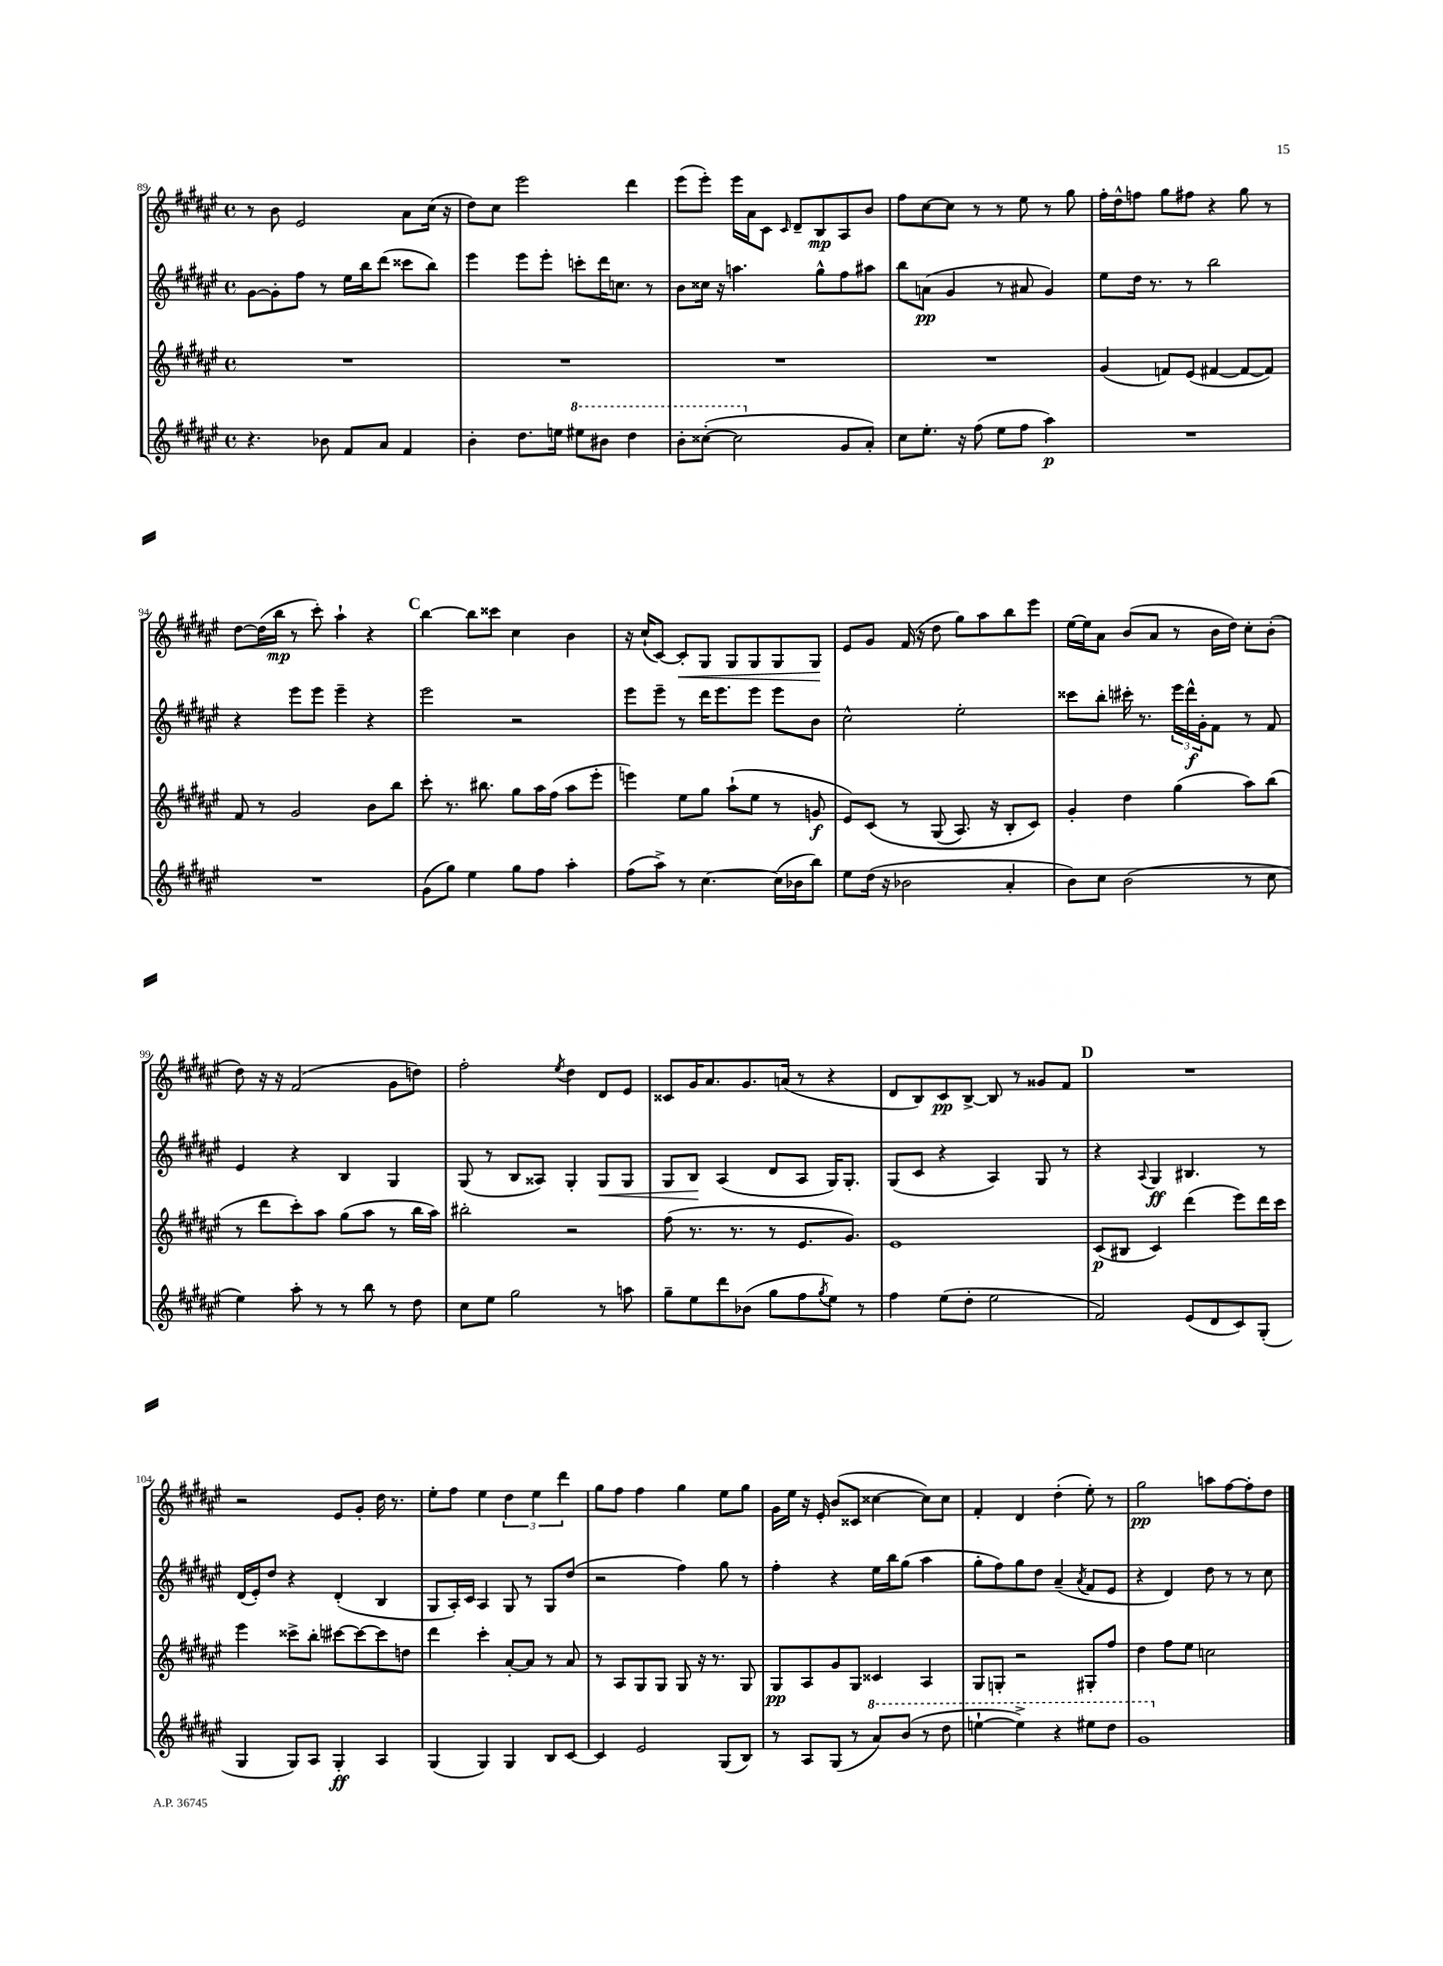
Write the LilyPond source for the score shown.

<<
\new StaffGroup <<
\new Staff = "s0" {
    \clef treble \key fis \major \defaultTimeSignature \time 4/4
    r8 b'8 eis'2 ais'8 cis''16( r16 |
    dis''8) cis''8 eis'''2 dis'''4 |
    eis'''8( eis'''8-.) eis'''16 ais'16 cis'8 \grace { cis'16 } dis'8-- b8\mp ais8 b'8 |
    fis''8 cis''8~ cis''8 r8 r8 eis''8 r8 gis''8 |
    fis''16-. dis''16-^ f''8 gis''8 fis''8 r4 gis''8 r8 |
    dis''8~ dis''16( b''16\mp r8 cis'''8-.) ais''4-! r4 |
    \mark \markup { \bold "C" } b''4~ b''8 cisis'''8 cis''4 b'4 |
    r16 cis''16-!( cis'8~) cis'8-.\< gis8 gis8 gis8 gis8 gis8\! |
    eis'8 gis'8 fis'16( r16 dis''8 gis''8) ais''8 b''8 eis'''8 |
    eis''16~ eis''16 ais'8 b'8( ais'8 r8 b'16 dis''16) cis''8-. b'8-.( |
    dis''8) r16 r16 fis'2( gis'8 d''8) |
    fis''2-. \acciaccatura { eis''8 } dis''4 dis'8 eis'8 |
    cisis'8 gis'16 ais'8. gis'8. a'16( r8 r4 |
    dis'8 b8) cis'8\pp b8~-> b8 r8 gisis'8 fis'8 |
    \mark \markup { \bold "D" } R1 |
    r2 eis'8 gis'8-. dis''16 r8. |
    eis''8-. fis''8 eis''4 \tuplet 3/2 { dis''4 eis''4 dis'''4 } |
    gis''8 fis''8 fis''4 gis''4 eis''8 gis''8 |
    gis'16 eis''16 r16 eis'16-. b'8( cisis'8 cisis''4~ cisis''8) cisis''8 |
    fis'4-. dis'4 dis''4-.( eis''8-.) r8 |
    gis''2\pp a''8 fis''8~ fis''8-. dis''8 \bar "|." |
}
\new Staff = "s1" {
    \clef treble \key fis \major \defaultTimeSignature \time 4/4
    gis'8~ gis'8-. fis''8 r8 eis''16 b''16 dis'''8( cisis'''8 b''8) |
    eis'''4 eis'''8 eis'''8-. c'''8-. dis'''16 c''8. r8 |
    b'8 cisis''16 r16 a''4. gis''8-^ fis''8 ais''8 |
    b''8 a'8\pp( gis'4 r8 ais'8 gis'4) |
    eis''8 dis''16 r8. r8 b''2 |
    r4 eis'''8 eis'''8 eis'''4-- r4 |
    \mark \markup { \bold "C" } eis'''2 r2 |
    eis'''8 eis'''8-- r8 dis'''16 eis'''8. eis'''8 eis'''8 b'8 |
    cis''2-^ eis''2-. |
    cisis'''8 b''8-. cis'''16-. r8. \tuplet 3/2 { eis'''16 dis'''16-^\f gis'16-. } fis'8 r8 fis'8 |
    eis'4 r4 b4 gis4 |
    gis8( r8 b8 aisis8) gis4-. gis8\< gis8 |
    gis8 b8\! ais4( dis'8 ais8 gis16) gis8.-. |
    gis8( cis'8 r4 ais4) gis8 r8 |
    \mark \markup { \bold "D" } r4 \appoggiatura { ais8 } gis4\ff bis4. r8 |
    dis'16( eis'16-.) dis''8 r4 dis'4-.( b4 |
    gis8 ais16-.) cis'16 ais4 gis8 r8 gis8 dis''8( |
    r2 fis''4) gis''8 r8 |
    fis''4-. r4 eis''16 b''16 gis''8( ais''4 |
    gis''8-. fis''8) gis''8 dis''8 ais'4--( \acciaccatura { ais'8 } fis'8 eis'8 |
    r4 dis'4) dis''8 r8 r8 cis''8 \bar "|." |
}
\new Staff = "s2" {
    \clef treble \key fis \major \defaultTimeSignature \time 4/4
    R1 |
    R1 |
    R1 |
    R1 |
    gis'4( f'8) eis'8( fis'4~ fis'8~ fis'8) |
    fis'8 r8 gis'2 b'8 b''8 |
    \mark \markup { \bold "C" } cis'''8-. r8. bis''8. gis''8 ais''16 fis''16( ais''8 eis'''8-. |
    e'''4) eis''8 gis''8 ais''8-!( eis''8 r8 g'8\f |
    eis'8) cis'8\( r8 gis8( ais8.) r16 b8-. cis'8\) |
    gis'4-. dis''4 gis''4( ais''8) b''8( |
    r8 dis'''8 cis'''8-.) ais''8 gis''8( ais''8 r8 b''16 ais''16) |
    bis''2-. r2 |
    fis''8( r8. r8. r8 eis'8. gis'8.) |
    eis'1 |
    \mark \markup { \bold "D" } cis'8\p( bis8 cis'4) dis'''4( eis'''8) dis'''16 cis'''16 |
    eis'''4 cisis'''8-> b''8-. cis'''8~ cis'''8~ cis'''8 d''8 |
    dis'''4 cis'''4-. ais'8~-. ais'8 r8 ais'8 |
    r8 ais8 gis8 gis8 gis8 r16 r8. gis8 |
    gis8\pp ais8 gis'8 gis8 cisis'4 ais4 |
    gis8 g8-. r2 gis8-. fis''8 |
    dis''4 fis''8 eis''8 c''2 \bar "|." |
}
\new Staff = "s3" {
    \clef treble \key fis \major \defaultTimeSignature \time 4/4
    r4. bes'8 fis'8 ais'8 fis'4 |
    b'4-. dis''8. e''16 \ottava #1 eis'''!8 bis''8 dis'''4 |
    b''8-. cisis'''8~-.( cisis'''2 \ottava #0 gis'8 ais'8-.) |
    cis''8 eis''8.-. r16 fis''8( eis''8 fis''8 ais''4\p) |
    R1 |
    R1 |
    \mark \markup { \bold "C" } gis'8( gis''8) eis''4 gis''8 fis''8 ais''4-. |
    fis''8( ais''8->) r8 cis''4.~ cis''16( bes'16 b''8) |
    eis''8 dis''16( r16 bes'2 ais'4-. |
    b'8) cis''8 b'2( r8 cis''8 |
    eis''4) ais''8-. r8 r8 b''8 r8 dis''8 |
    cis''8 eis''8 gis''2 r8 a''8 |
    gis''8-- eis''8 dis'''8 bes'8( gis''8 fis''8 \acciaccatura { gis''8 } eis''8) r8 |
    fis''4 eis''8( dis''8-. eis''2 |
    \mark \markup { \bold "D" } fis'2) eis'8( dis'8 cis'8) gis8-.( |
    gis4 gis8) ais8 gis4-.\ff ais4 |
    gis4( gis4) gis4 b8 cis'8~ |
    cis'4 eis'2 gis8( b8) |
    r8 ais8 gis8( r8 \ottava #1 ais''8) b''8( r8 dis'''8 |
    e'''4~-! e'''4->) r4 eis'''8 dis'''8 |
    gis''1 \ottava #0 \bar "|." |
}
>>
>>
\layout { \context { \Score currentBarNumber = #89 } }
